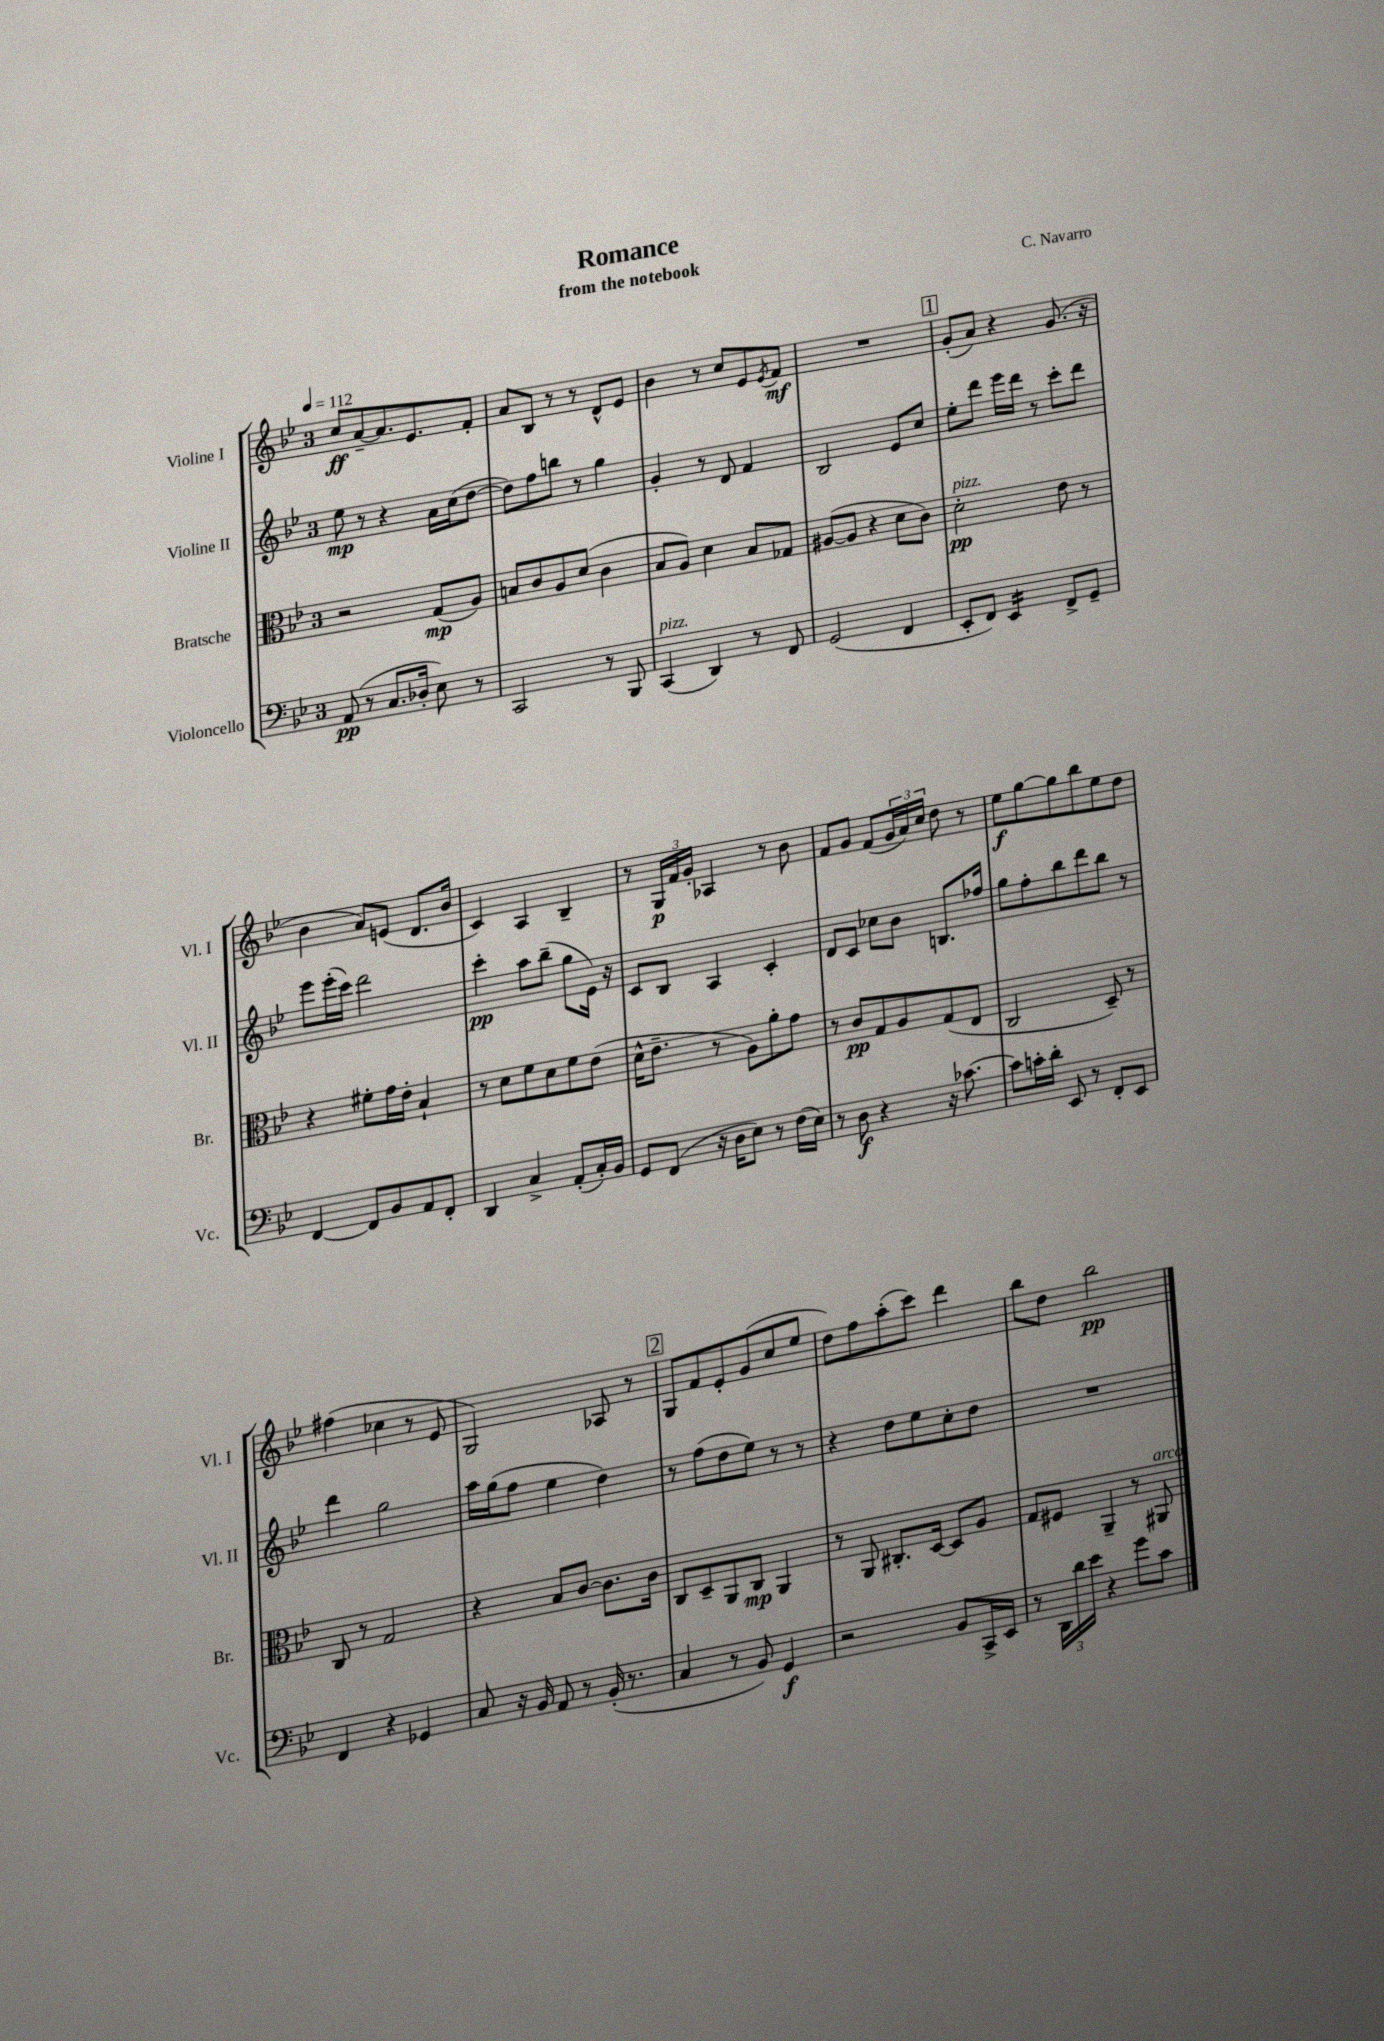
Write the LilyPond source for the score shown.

\header { title = "Romance" composer = "C. Navarro" subtitle = "from the notebook" }
<<
\new StaffGroup <<
\new Staff = "s0" \with { instrumentName = "Violine I" shortInstrumentName = "Vl. I" } {
    \clef treble \key bes \major \once \override Staff.TimeSignature.style = #'single-digit \time 3/4 \tempo 4 = 112
    c''8\ff a'8~-- a'8. ees'8. f'8-. |
    a'8 bes8 r8 r8 d'8-^ ees'8 |
    bes'4 r8 c''8 ees'8 \acciaccatura { ees'8 } f'8\mf |
    R2. |
    \mark \markup { \box "1" } g'8-.( a'8) r4 g'8.( r16 |
    bes'4 a'8) e'8( d'8. bes'16 |
    c'4) a4 bes4-- |
    r8 \tuplet 3/2 { g16\p f'16 g'16-. } aes4 r8 bes'8 |
    f'8 g'8 f'8( \tuplet 3/2 { g'16 a'16) c''16 } d''8 r8 |
    ees''8\f g''8~ g''8 bes''8 ees''8 d''8 |
    fis''4( ces''4 r8 ees'8 |
    g2) aes8 r8 |
    \mark \markup { \box "2" } g8 f'8 ees'8-. g'8( c''8 ees''8 |
    d''8) f''8 a''8-.( c'''8) d'''4 |
    bes''8 d''8 bes''2\pp \bar "|." |
}
\new Staff = "s1" \with { instrumentName = "Violine II" shortInstrumentName = "Vl. II" } {
    \clef treble \key bes \major \once \override Staff.TimeSignature.style = #'single-digit \time 3/4
    ees''8\mp r8 r4 a'16 c''16( d''8~ |
    d''8) f''8 b''8 r8 g''4 |
    g'4-. r8 d'8 f'4 |
    bes2 ees'8 c''8 |
    \mark \markup { \box "1" } ees''8-. d'''8 ees'''16 d'''16 r8 c'''8-. d'''8 |
    ees'''8 ees'''16-.( c'''16) d'''2 |
    c'''4-.\pp a''8 bes''8--( g''8 ees'16) r16 |
    c'8 bes8 a4 c'4-. |
    d'8 c'8 ces''8 bes'8 b8. fes''16 |
    g''8 f''8-. bes''8 d'''8 bes''8 r8 |
    d'''4 g''2 |
    a''16 g''16( f''8 ees''4 d''4) |
    \mark \markup { \box "2" } r8 f''8( d''8 ees''8) r8 r8 |
    r4 d''8 ees''8 c''8-. d''8 |
    R2. \bar "|." |
}
\new Staff = "s2" \with { instrumentName = "Bratsche" shortInstrumentName = "Br." } {
    \clef alto \key bes \major \once \override Staff.TimeSignature.style = #'single-digit \time 3/4
    r2 g8\mp( a8) |
    b8 c'8 a8 d'8( c'4 |
    bes8 a8) d'4 bes8 ges8 |
    ais8~( ais8 r4 d'8 c'8) |
    \mark \markup { \box "1" } d'2-.\pp^\markup { \italic "pizz." } ees'8 r8 |
    r4 fis'8-. g'16 ees'16-. bes4-! |
    r8 d'8 f'8 d'8 f'8 ees'8( |
    d'16-^ ees'8.-- r8 a8) a'8-. g'8 |
    r8 c'8\pp g8 a8 g8( ees8 |
    c2 d8--) r8 |
    c8 r8 g2 |
    r4 bes8 c'8~ c'8. c'16 |
    \mark \markup { \box "2" } c8 d8-- a,8 c8\mp a,4 |
    r8 a,8 cis8.-. d16~ d8 a8 |
    g8 fis8 a,4-- r8 ais,8^\markup { \italic "arco" } \bar "|." |
}
\new Staff = "s3" \with { instrumentName = "Violoncello" shortInstrumentName = "Vc." } {
    \clef bass \key bes \major \once \override Staff.TimeSignature.style = #'single-digit \time 3/4
    a,8\pp( r8 c8. des16-. ees8) r8 |
    c,2 r8 bes,,8 |
    c,4^\markup { \italic "pizz." }( d,4) r8 f,8 |
    g,2( f,4 |
    \mark \markup { \box "1" } ees,8-. f,8) ees,4:16 f,8-> g,8-- |
    f,4~ f,8 bes,8 a,8 f,8-. |
    d,4 c4-> a,8-.( c16-.) bes,16 |
    g,8 f,8( r16 d16 ees8) r8 f16( ees16) |
    r8 d8\f r4 r16 ces'8.~ |
    ces'8 c'16-. d'16-. ees,8 r8 f,8-. ees,8 |
    f,4 r4 ges,4 |
    c8 r16 bes,16 a,8 r8 bes,16-.( r8. |
    \mark \markup { \box "2" } c4 r8 bes,8) g,4\f |
    r2 bes,8 c,16-> ees,16 |
    r8 \tuplet 3/2 { d,16 d'16 ees'16 } r4 g'8 c'8 \bar "|." |
}
>>
>>
\layout { \context { \Score \remove "Bar_number_engraver" } }
